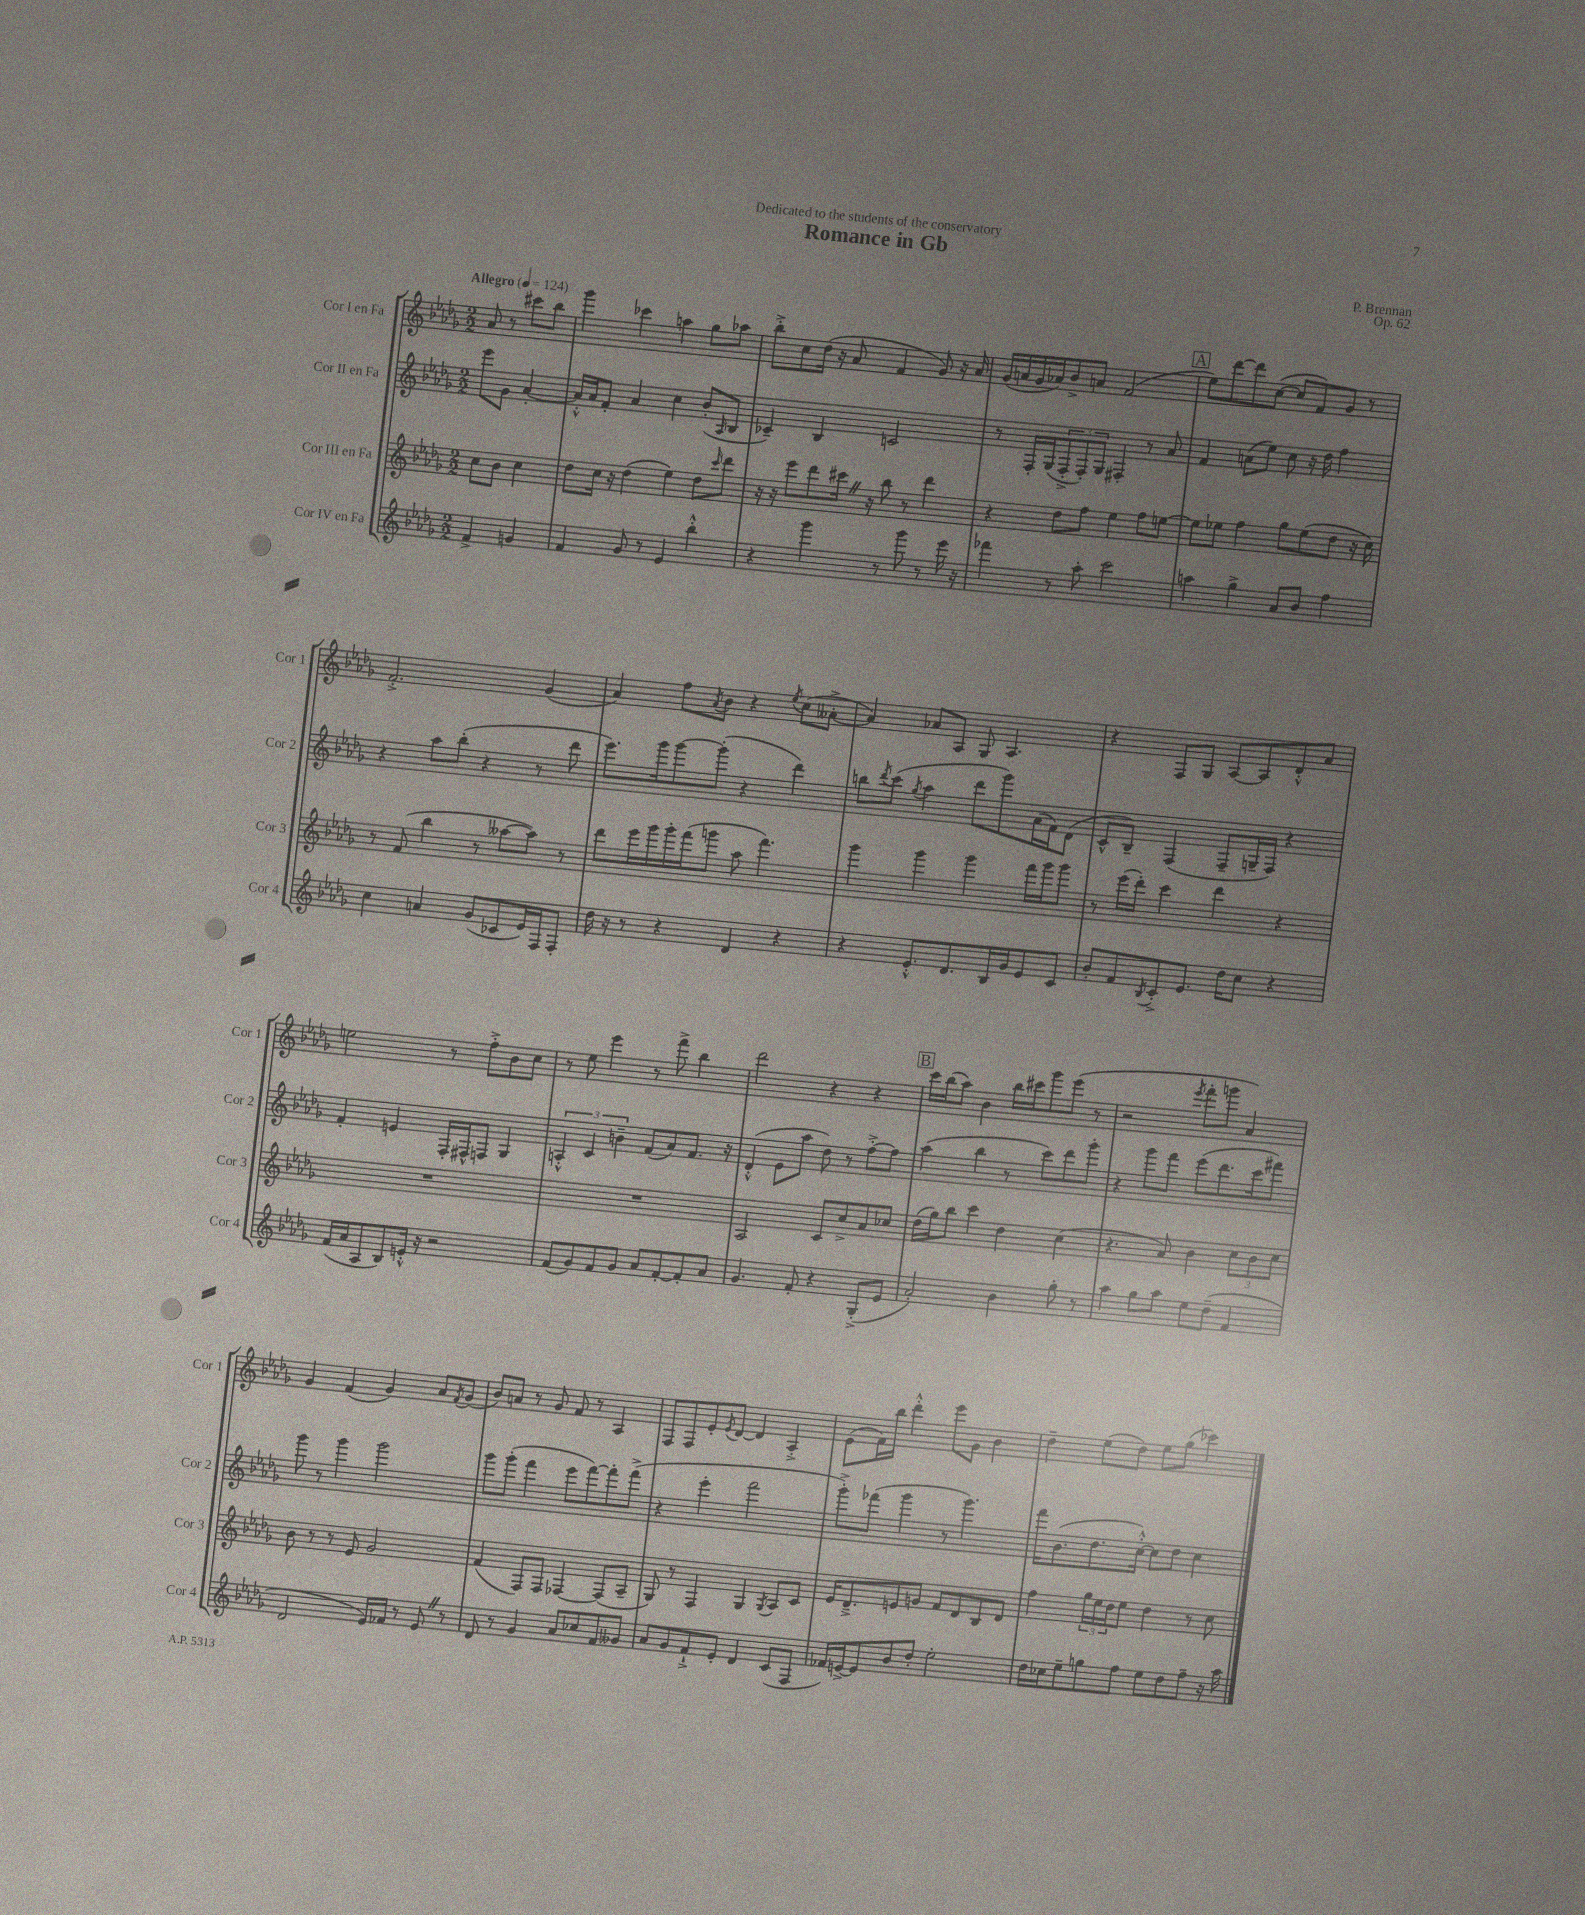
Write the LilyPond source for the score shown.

\header { title = "Romance in Gb" composer = "P. Brennan" dedication = "Dedicated to the students of the conservatory" opus = "Op. 62" }
<<
\new StaffGroup <<
\new Staff = "s0" \with { instrumentName = "Cor I en Fa" shortInstrumentName = "Cor 1" } {
    \clef treble \key des \major \numericTimeSignature \time 2/2 \partial 2 \tempo "Allegro" 4 = 124
    aes'8 r8 cis'''8 bes''8 |
    ges'''4 ces'''4 a''4 ges''8 aes''8 |
    bes''8-.-> c''8 des''16( r16 aes'8 f'4 ges'8) r16 aes'16 |
    ges'16( a'16 ges'16 aes'16) bes'8-> a'8 f'2( |
    \mark \markup { \box "A" } ees''8) des'''8~ des'''8 c''8~( c''8 f'8) ges'8 r8 |
    f'2.-.-> ges'4( |
    aes'4) f''8 \acciaccatura { aes'8 } bes'8 r4 \acciaccatura { ees''8 } c''8( aeses'8~-.-> |
    aeses'4) aes'8 aes8 ges8 aes4. |
    r4 f8 ges8 aes8~ aes8 des'8-.-^ aes'8 |
    e''2 r8 f''8-.-> bes'8 c''8 |
    r8 ees''8 ees'''4 r8 f'''8-> bes''4 |
    des'''2 r4 r4 |
    \mark \markup { \box "B" } c'''16 bes''16( aes''8) bes'4 bes''16 cis'''16 ges'''8 ees'''8( r8 |
    r2 \acciaccatura { ees'''8 } f'''8-. g'''8 aes'4) |
    ges'4 f'4( ges'4) aes'8 \acciaccatura { f'8 } ges'8( |
    bes'8) a'8 r8 ges'8 f'8 r8 aes4 |
    f8 f8 ees'8-. \acciaccatura { ees'8 } des'8~ des'4 aes4-.-> |
    ees'8( f'16) bes''16 des'''4-.-^ ees'''8 ges'8 bes'4 |
    des''4-- ees''8( des''8) ees''8 ges''8( ces'''4) \bar "|." |
}
\new Staff = "s1" \with { instrumentName = "Cor II en Fa" shortInstrumentName = "Cor 2" } {
    \clef treble \key des \major \numericTimeSignature \time 2/2 \partial 2
    ees'''8 ges'8 aes'4~-. |
    aes'16-.-^ aes'16 f'8-. aes'4 c''4 bes'8-.( \grace { aes16 } bes8 |
    ces'4--) bes4 c'2 |
    r8 f16-. ges16( \tuplet 3/2 { f8-.-> f8-.) ges8 } fis4-. r8 aes'8 |
    \mark \markup { \box "A" } f'4 a'8( ees''8) c''8 r16 des''16 f''4 |
    r4 aes''8 bes''8-.( r4 r8 des'''8 |
    ees'''8.) ges'''16 ges'''8~ ges'''8-.( r4 des'''4) |
    b''8 \acciaccatura { des'''8 } c'''8( \acciaccatura { ges''8 } aes''4 des'''8 ges'''8) aes'16( f'16) des'8( |
    c'8-^ bes8--) f4( f8-- g16-- f16) r4 |
    f'4-. e'4 f16-. fis16-^ f8 ges4 |
    \tuplet 3/2 { a4-.-^ c'4 b'4-- } f'8( aes'8) f'8. r16 |
    des'4-.-^( ees'8 aes''8 des''8) r8 f''8~-.-> f''8 |
    \mark \markup { \box "B" } aes''4( bes''4 r8 c'''8) des'''8 ges'''8-. |
    r4 ges'''8 f'''8 ees'''8( des'''8. c'''16 fis'''8) |
    ges'''8 r8 ges'''4 ges'''2 |
    ges'''8 ges'''8-.( f'''4 ees'''8 f'''8~) f'''8-. f'''8->( |
    r4 ees'''4-. f'''2 |
    ges'''8-.->) fes'''8( ges'''4 r8 ges'''4.) |
    f'''16 bes'8.( des''8. c''16~-.-^) c''8 des''8 c''4 \bar "|." |
}
\new Staff = "s2" \with { instrumentName = "Cor III en Fa" shortInstrumentName = "Cor 3" } {
    \clef treble \key des \major \numericTimeSignature \time 2/2 \partial 2
    c''8 bes'8 c''4 |
    des''8 c''16 r16 des''4( ees''4) des''8 \grace { c'''16 } des'''8 |
    r16 r16 ees'''8 des'''8 cis'''16 \once \override BreathingSign.text = \markup { \musicglyph "scripts.caesura.straight" } \breathe r16 bes''8 r8 des'''4 |
    r4 des''8 f''8 ees''4 f''8 e''8~ |
    \mark \markup { \box "A" } e''8 ees''8 f''4 ges''8 ees''8( des''8 r16 c''16) |
    r8 f'8( bes''4 r8 aeses''8~ aeses''8) r8 |
    des'''8 ees'''16 ges'''16 ges'''16-. f'''16( g'''8 aes''8 f'''4.) |
    ges'''4 ges'''4 ges'''4 f'''16 ges'''16 ges'''8 |
    r8 ees'''16( des'''16-.) c'''4 des'''4 r4 |
    R1 |
    R1 |
    aes2 c'8 c''8-> aes'8 ces''8 |
    \mark \markup { \box "B" } des''16( ges''16) bes''8 c'''4 des''4 c''4( |
    r4. aes'8) bes'4 \tuplet 3/2 { c''8 bes'8 c''8 } |
    bes'8 r8 r8 ees'8 ges'2 |
    f'4( f8) f8 fes4~ fes8( aes8-- |
    ges8) r8 f4 ges4 \acciaccatura { ges8 } aes8 c'8 |
    ees'16 des'8.---> e'8 g'8 f'8 des'8 bes8 des'8 |
    f''4 \tuplet 3/2 { ges''16 ees''16 des''16 } ees''8 des''4 r8 c''8 \bar "|." |
}
\new Staff = "s3" \with { instrumentName = "Cor IV en Fa" shortInstrumentName = "Cor 4" } {
    \clef treble \key des \major \numericTimeSignature \time 2/2 \partial 2
    f'4-> g'4 |
    f'4 ges'8 r8 ees'4 bes''4-.-^ |
    r4 ges'''4 r8 ges'''8 r8 ees'''16 r16 |
    fes'''4 r8 aes''8-. c'''2 |
    \mark \markup { \box "A" } a''4 ges''4-> aes'8 bes'8 f''4 |
    c''4 a'4 ges'8( ces'8 ees'16) f16 f8-. |
    des''16 r16 r8 r4 des'4 r4 |
    r4 ees'8.-.-^ des'8. bes16 ges'16 ees'8 c'8 |
    bes'8-. f'8 \acciaccatura { bes8 } c'8-.-> ees'8. des''16 c''8 r4 |
    f'16( aes'16 aes8 bes8) e'16-.-^ r16 r2 |
    f'8( ges'8) f'8 ges'8 aes'8 f'8~-. f'8-. aes'8 |
    ges'4. f'8-. r4 ges8-.->( ees'8 |
    \mark \markup { \box "B" } aes'2-.) bes'4 ges''8-. r8 |
    aes''4 ges''8 aes''8 ees''8 des''8--( f'4 |
    des'2 ees'16) fes'16 r8 ees'8 \once \override BreathingSign.text = \markup { \musicglyph "scripts.caesura.straight" } \breathe r8 |
    des'8 r8 ges'4 aes'8 ces''8 f'8 geses'8 |
    aes'8 ges'8 f'8-!-> ees'8-. des'4 c'8( f8 |
    fes'16) e'16~-> e'8 bes'8 des''8-. ees''2-. |
    des''16 ces''16 ees''8-- g''8 f''8 ees''8 des''8 f''8-- r16 aes''16 \bar "|." |
}
>>
>>
\layout { \context { \Score \remove "Bar_number_engraver" } }
